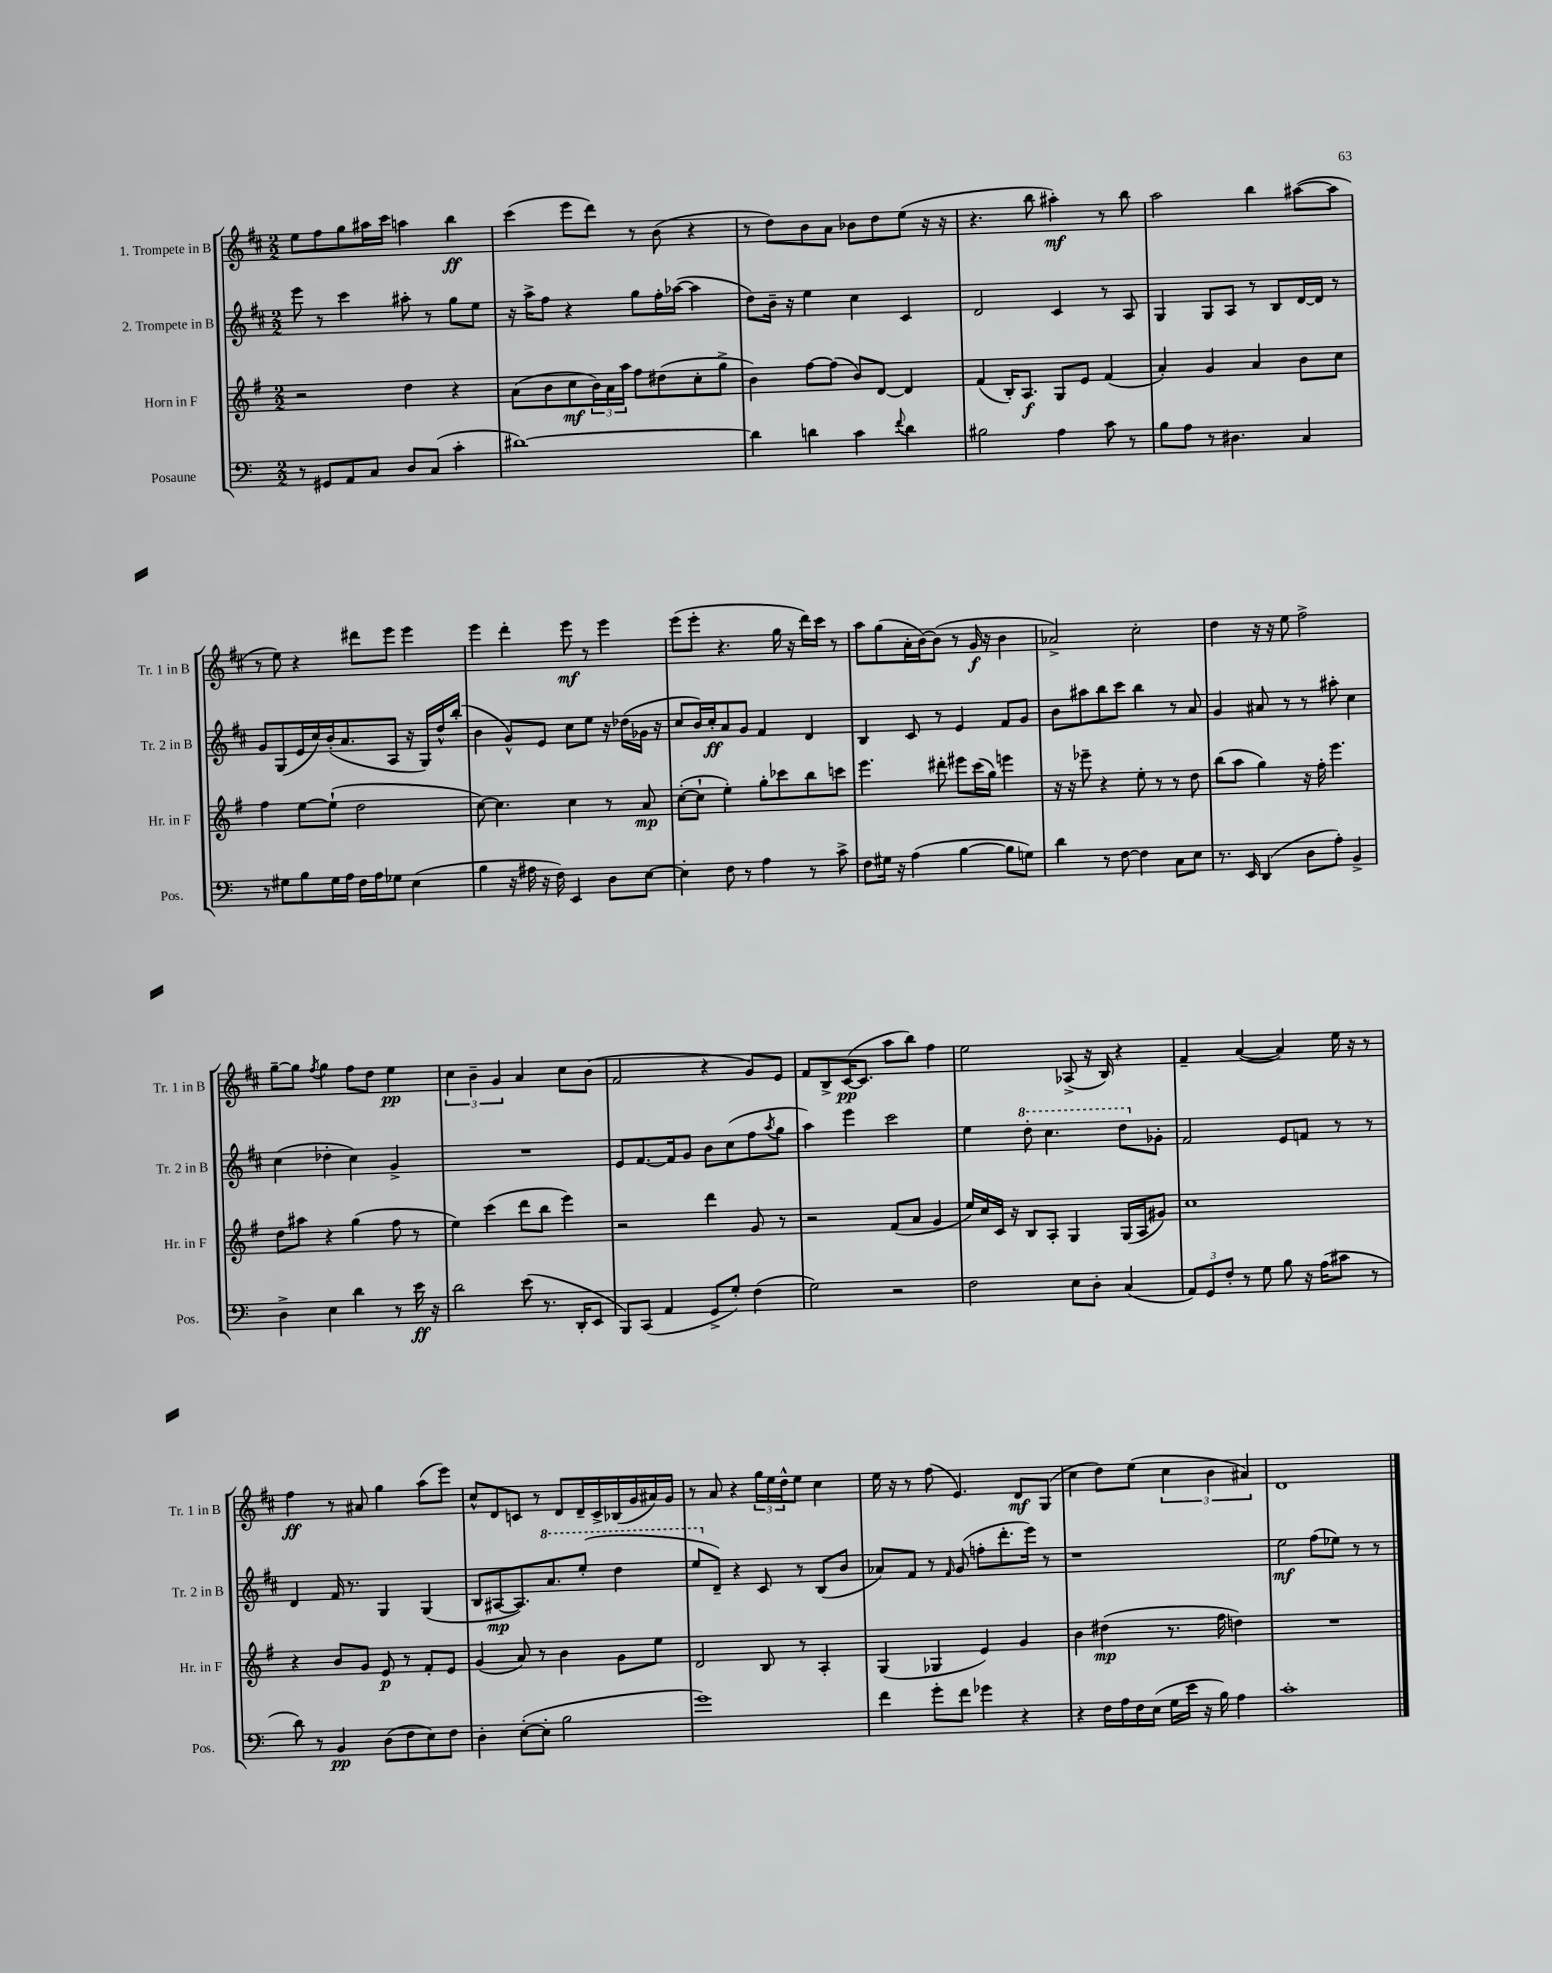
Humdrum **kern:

**kern	**dynam	**kern	**dynam	**kern	**dynam	**kern	**dynam
*part4	*part4	*part3	*part3	*part2	*part2	*part1	*part1
*staff4	*staff4	*staff3	*staff3	*staff2	*staff2	*staff1	*staff1
*I"Posaune	*	*I"Horn in F	*	*I"2. Trompete in B	*	*I"1. Trompete in B	*
*I'Pos.	*	*I'Hr. in F	*	*I'Tr. 2 in B	*	*I'Tr. 1 in B	*
*clefF4	*	*clefG2	*	*clefG2	*	*clefG2	*
*k[]	*	*k[f#]	*	*k[f#c#]	*	*k[f#c#]	*
*M2/2	*	*M2/2	*	*M2/2	*	*M2/2	*
=16	=16	=16	=16	=16	=16	=16	=16
8r	.	2r	.	8eee\	.	8ee\L	.
8GG#X/L	.	.	.	8r	.	8ff#\	.
8AA/	.	.	.	4ccc#\	.	8gg\	.
8C/J	.	.	.	.	.	16aa#X\L	.
.	.	.	.	.	.	16ccc#\JJ	.
8D/L	.	4dd\	.	8aa#X'\	.	4aan\	.
(8C/J	.	.	.	8r	.	.	.
4c'\	.	4r	.	8gg\L	.	4bb\	ff
.	.	.	.	8ee\J	.	.	.
=17	=17	=17	=17	=17	=17	=17	=17
[1d#X)	.	(8a\L	.	16r	.	(4ccc#\	.
.	.	.	.	16aa^\KL	.	.	.
.	.	8b\	.	8ff#\J	.	.	.
.	.	8cc\	mf	4r	.	8eee\L	.
.	.	24b\L)	.	.	.	8ddd\J)	.
.	.	24a\	.	.	.	.	.
.	.	24aa\JJ	.	.	.	.	.
.	.	8ff#\L	.	8gg\L	.	8r	.
.	.	(8dd#X\	.	16ff#'\L	.	(8b\	.
.	.	.	.	([16aa-X\JJ	.	.	.
.	.	8cc'\	.	4aa-\]	.	4r	.
.	.	8gg^\J	.	.	.	.	.
=18	=18	=18	=18	=18	=18	=18	=18
4d#\]	.	4b\)	.	8dd\L)	.	8r	.
.	.	.	.	16b~\Jk	.	8dd\L)	.
.	.	.	.	16r	.	.	.
4dn\	.	[8ff#\L	.	4ee\	.	8b\	.
.	.	(8ff#\J]	.	.	.	8a\J	.
4c\	.	8b/L)	.	4cc#\	.	8b-X\L	.
.	.	[8d/J	.	.	.	8dd\	.
8qqf/	.	.	.	.	.	.	.
4d\	.	4d/]	.	4c#/	.	(8ee\J	.
.	.	.	.	.	.	16r	.
.	.	.	.	.	.	16r	.
=19	=19	=19	=19	=19	=19	=19	=19
2B#X\	.	(4f#/	.	2d/	.	4.r	.
.	.	16B'/KL)	.	.	.	.	.
.	.	8.A/J	f	.	.	.	.
.	.	.	.	.	.	8bb\	.
4A\	.	8G/L	.	4c#/	.	4aa#X'\)	mf
.	.	8e/J	.	.	.	.	.
8c\	.	(4f#/	.	8r	.	8r	.
8r	.	.	.	8A/	.	8bb\	.
=20	=20	=20	=20	=20	=20	=20	=20
8B\L	.	4a'/)	.	4G/	.	2aa\	.
8A\J	.	.	.	.	.	.	.
8r	.	4g/	.	8G/L	.	.	.
4.D#X\	.	.	.	8A/J	.	.	.
.	.	4a/	.	8r	.	4bb\	.
.	.	.	.	8B/L	.	.	.
4C/	.	8b\L	.	[16d/L	.	([8aa#X\L	.
.	.	.	.	16d/JJ]	.	.	.
.	.	8cc\J	.	8r	.	8aa#\J]	.
!!LO:LB:g=z
=21	=21	=21	=21	=21	=21	=21	=21
8r	.	4ff#\	.	8g/L	.	8r	.
8G#X\L	.	.	.	(8G/	.	8ee\)	.
8B\	.	[8ee\L	.	16e/L	.	4r	.
.	.	.	.	16cc#/)	.	.	.
16G#\L	.	(8ee`\J]	.	(16b'/J	.	.	.
16A\JJ	.	.	.	8.a/	.	.	.
16F\LL	.	2dd\	.	.	.	8ddd#X\L	.
16A\J	.	.	.	.	.	.	.
8G-X\J	.	.	.	8A/J	.	8eee\J	.
(4E\	.	.	.	16r	.	4eee\	.
.	.	.	.	16G/LL)	.	.	.
.	.	.	.	16dd^^/	.	.	.
.	.	.	.	(16bb'/JJ	.	.	.
=22	=22	=22	=22	=22	=22	=22	=22
4B\	.	[8cc\)	.	4b\	.	4eee\	.
.	.	4.cc\]	.	.	.	.	.
16r	.	.	.	8g^^/L)	.	4ddd'\	.
16A#X\	.	.	.	.	.	.	.
16r	.	.	.	8e/J	.	.	.
16F\)	.	.	.	.	.	.	.
4EE/	.	4cc\	.	8cc#\L	.	8eee\	mf
.	.	.	.	8ee\J	.	8r	.
8D\L	.	8r	.	16r	.	4eee\	.
.	.	.	.	(16dd-X\LL	.	.	.
[8E\J	.	8a/	mp	16g-X\JJ	.	.	.
.	.	.	.	16r	.	.	.
=23	=23	=23	=23	=23	=23	=23	=23
4E'\]	.	([8cc'\L	.	8cc#/L	.	(8eee\L	.
.	.	8cc`\J]	.	16b/L)	.	8eee'\J	.
.	.	.	.	16cc#'/J	ff	.	.
8F\	.	4ee'\)	.	8a/	.	4.r	.
8r	.	.	.	8g/J	.	.	.
4A\	.	8gg'\L	.	4f#/	.	.	.
.	.	8ccc-X\	.	.	.	16gg\	.
.	.	.	.	.	.	16r	.
8r	.	8bb\	.	4d/	.	16ddd\LL)	.
.	.	.	.	.	.	16ccc#\JJ	.
8c^\	.	8cccn\J	.	.	.	8r	.
=24	=24	=24	=24	=24	=24	=24	=24
8F\L	.	4.eee\	.	4B/	.	8aa\L	.
16G#X\Jk	.	.	.	.	.	(8gg\	.
16r	.	.	.	.	.	.	.
(4A\	.	.	.	8c#/	.	16a'\L	.
.	.	.	.	.	.	[16b\J)	.
.	.	8ddd#X'\	.	8r	.	(8b\J]	.
[4B\	.	8eee#X\L	.	4e/	.	8r	.
.	.	(16ccc\L	.	.	.	16g/	f
.	.	16gg\JJ)	.	.	.	16r	.
8B\L]	.	4eeen\	.	8f#/L	.	4b\	.
8Gn\J)	.	.	.	8g/J	.	.	.
=25	=25	=25	=25	=25	=25	=25	=25
4d\	.	16r	.	8b\L	.	2a-X^/)	.
.	.	16r	.	.	.	.	.
.	.	8eee-X~\	.	8aa#X\	.	.	.
8r	.	4r	.	8bb\	.	.	.
[8F\	.	.	.	8ccc#\J	.	.	.
4F\]	.	8ee'\	.	4bb\	.	2cc#'\	.
.	.	8r	.	.	.	.	.
8C\L	.	8r	.	8r	.	.	.
8E\J	.	8dd\	.	8a/	.	.	.
=26	=26	=26	=26	=26	=26	=26	=26
8.r	.	(8bb\L	.	4g/	.	4dd\	.
.	.	8aa\J	.	.	.	.	.
16EE/	.	.	.	.	.	.	.
(4DD/	.	4gg\)	.	8a#X/	.	16r	.
.	.	.	.	.	.	16r	.
.	.	.	.	8r	.	8ee\	.
8D\L	.	16r	.	8r	.	2ff#^\	.
.	.	16ff#'\	.	.	.	.	.
8A'\J)	.	4.eee\	.	8aa#X'\	.	.	.
4BB^/	.	.	.	4cc#\	.	.	.
!!LO:LB:g=z
=27	=27	=27	=27	=27	=27	=27	=27
4D^\	.	8dd\L	.	(4cc#\	.	[8gg~\L	.
.	.	8aa#X\J	.	.	.	8gg\J]	.
.	.	.	.	.	.	8qff#/	.
4E\	.	4r	.	4dd-X'\	.	4gg\	.
4d\	.	(4gg\	.	4cc#\)	.	8ff#\L	.
.	.	.	.	.	.	8dd\J	.
8r	.	8ff#\	.	4g^/	.	4ee\	pp
16e\	ff	8r	.	.	.	.	.
16r	.	.	.	.	.	.	.
=28	=28	=28	=28	=28	=28	=28	=28
2d\	.	4ee\)	.	1r	.	6cc#\	.
.	.	.	.	.	.	6b~\	.
.	.	(4ccc\	.	.	.	.	.
.	.	.	.	.	.	6g/	.
(8e\	.	8ddd\L	.	.	.	4a/	.
8.r	.	8bb\J	.	.	.	.	.
.	.	4eee\)	.	.	.	8cc#\L	.
16DD'/KL	.	.	.	.	.	.	.
8EE/J	.	.	.	.	.	(8b\J	.
=29	=29	=29	=29	=29	=29	=29	=29
8BBB/L)	.	2r	.	8e/L	.	2f#/	.
(8CC/J	.	.	.	[8.f#/	.	.	.
4AA/	.	.	.	.	.	.	.
.	.	.	.	16f#/k]	.	.	.
.	.	.	.	8g/J	.	.	.
8GG^/L	.	4ddd\	.	8b\L	.	4r	.
8G'/J)	.	.	.	(8cc#\	.	.	.
(4F\	.	8g/	.	8ff#\	.	8g/L)	.
.	.	.	.	8qaa/	.	.	.
.	.	8r	.	8gg\J	.	8e/J	.
=30	=30	=30	=30	=30	=30	=30	=30
2G\)	.	2r	.	4aa\)	.	8f#/L	.
.	.	.	.	.	.	8B^/	.
.	.	.	.	4eee\	.	([16c#/K	pp
.	.	.	.	.	.	8.c#/J]	.
2r	.	(8f#/L	.	2ccc#\	.	8aa\L	.
.	.	8a/J	.	.	.	8bb\J)	.
.	.	4g/	.	.	.	4ff#\	.
=31	=31	=31	=31	=31	=31	=31	=31
2F\	.	16ee/LL)	.	4ee\	.	2ee\	.
.	.	16cc/	.	.	.	.	.
.	.	16c/JJ	.	.	.	.	.
.	.	16r	.	.	.	.	.
*	*	*	*	*8va	*	*	*
.	.	8B/L	.	8ddd'\	.	.	.
.	.	8A'/J	.	4.ccc#\	.	.	.
8E\L	.	4G/	.	.	.	(8A-X^/	.
8D'\J	.	.	.	.	.	16r	.
.	.	.	.	.	.	16B/)	.
(4C/	.	(16G/LL	.	8ddd\L	.	4r	.
.	.	16A/J	.	.	.	.	.
*	*	*	*	*X8va	*	*	*
.	.	8g#X/J)	.	8g-X'\J	.	.	.
=32	=32	=32	=32	=32	=32	=32	=32
12AA/L)	.	1cc	.	2f#/	.	4f#~/	.
12GG/	.	.	.	.	.	.	.
12F'/J	.	.	.	.	.	.	.
8r	.	.	.	.	.	([4a/	.
8G\	.	.	.	.	.	.	.
8B\	.	.	.	8e/L	.	4a/])	.
16r	.	.	.	8fn/J	.	.	.
(16A\KL	.	.	.	.	.	.	.
8c#X\J	.	.	.	8r	.	16ee\	.
.	.	.	.	.	.	16r	.
8r	.	.	.	8r	.	8r	.
!!LO:LB:g=z
=33	=33	=33	=33	=33	=33	=33	=33
8d\)	.	4r	.	4d/	.	4ff#\	ff
8r	.	.	.	.	.	.	.
4BB/	pp	8b/L	.	16f#/	.	8r	.
.	.	.	.	8.r	.	.	.
.	.	8g/J	.	.	.	8a#X/	.
(8D\L	.	8e/	p	4G/	.	4gg\	.
8F\	.	8r	.	.	.	.	.
8E\)	.	8f#'/L	.	(4G/	.	(8aa\L	.
8F\J	.	8e/J	.	.	.	8eee\J)	.
=34	=34	=34	=34	=34	=34	=34	=34
4D'\	.	(4g/	.	8B/L	.	8cc#^^/L	.
.	.	.	.	[8A#X/	mp	8d/	.
([8E'\L	.	8a/)	.	8.A#/])	.	8cn/J	.
8E'\J]	.	8r	.	.	.	8r	.
*	*	*	*	*8va	*	*	*
.	.	.	.	8.aa/	.	.	.
2B\	.	4b\	.	.	.	8d/L	.
.	.	.	.	(8eee'/J	.	16d~/L	.
.	.	.	.	.	.	16c^/	.
.	.	8g\L	.	4ddd\	.	(16B-X/	.
.	.	.	.	.	.	16g/	.
.	.	8ee\J	.	.	.	16a#X/)	.
.	.	.	.	.	.	16g/JJ	.
=35	=35	=35	=35	=35	=35	=35	=35
1g)	.	2d/	.	8eee/L	.	8r	.
*	*	*	*	*X8va	*	*	*
.	.	.	.	8d~/J)	.	8a/	.
.	.	.	.	4r	.	4r	.
.	.	8B/	.	8c#/	.	24gg\LL	.
.	.	.	.	.	.	24ee\	.
.	.	.	.	.	.	24dd^^\J	.
.	.	8r	.	8r	.	8ee\J	.
.	.	4A'/	.	(8B/L	.	4cc#\	.
.	.	.	.	8b/J	.	.	.
=36	=36	=36	=36	=36	=36	=36	=36
4f\	.	(4G/	.	8a-X/L)	.	16ee\	.
.	.	.	.	.	.	16r	.
.	.	.	.	8f#/J	.	8r	.
8g'\L	.	4G-X/	.	8r	.	(8ff#\	.
.	.	.	.	16qqf#/	.	.	.
8f\J	.	.	.	(8g/	.	4.e/)	.
4g-X\	.	4e/)	.	8ffn'\L	.	.	.
.	.	.	.	8.ddd'\	.	.	.
4r	.	4g/	.	.	.	8d/L	mf
.	.	.	.	16eee\Jk)	.	.	.
.	.	.	.	8r	.	(8G/J	.
=37	=37	=37	=37	=37	=37	=37	=37
4r	.	4b\	.	1r	.	4cc#\	.
16F\LL	.	(4dd#X\	mp	.	.	8dd\L)	.
16A\	.	.	.	.	.	.	.
16F\	.	.	.	.	.	(8ee\J	.
(16E\JJ	.	.	.	.	.	.	.
16G\LL	.	8.r	.	.	.	6cc#\	.
16e\JJ	.	.	.	.	.	.	.
16r	.	.	.	.	.	.	.
.	.	.	.	.	.	6b\	.
16B\)	.	16ff#\	.	.	.	.	.
4A\	.	4ddn\)	.	.	.	.	.
.	.	.	.	.	.	6a#X/)	.
=38	=38	=38	=38	=38	=38	=38	=38
1c'	.	1r	.	2ee\	mf	1d	.
.	.	.	.	(8ff#\L	.	.	.
.	.	.	.	8ee-X\J)	.	.	.
.	.	.	.	8r	.	.	.
.	.	.	.	8r	.	.	.
==	==	==	==	==	==	==	==
*-	*-	*-	*-	*-	*-	*-	*-
